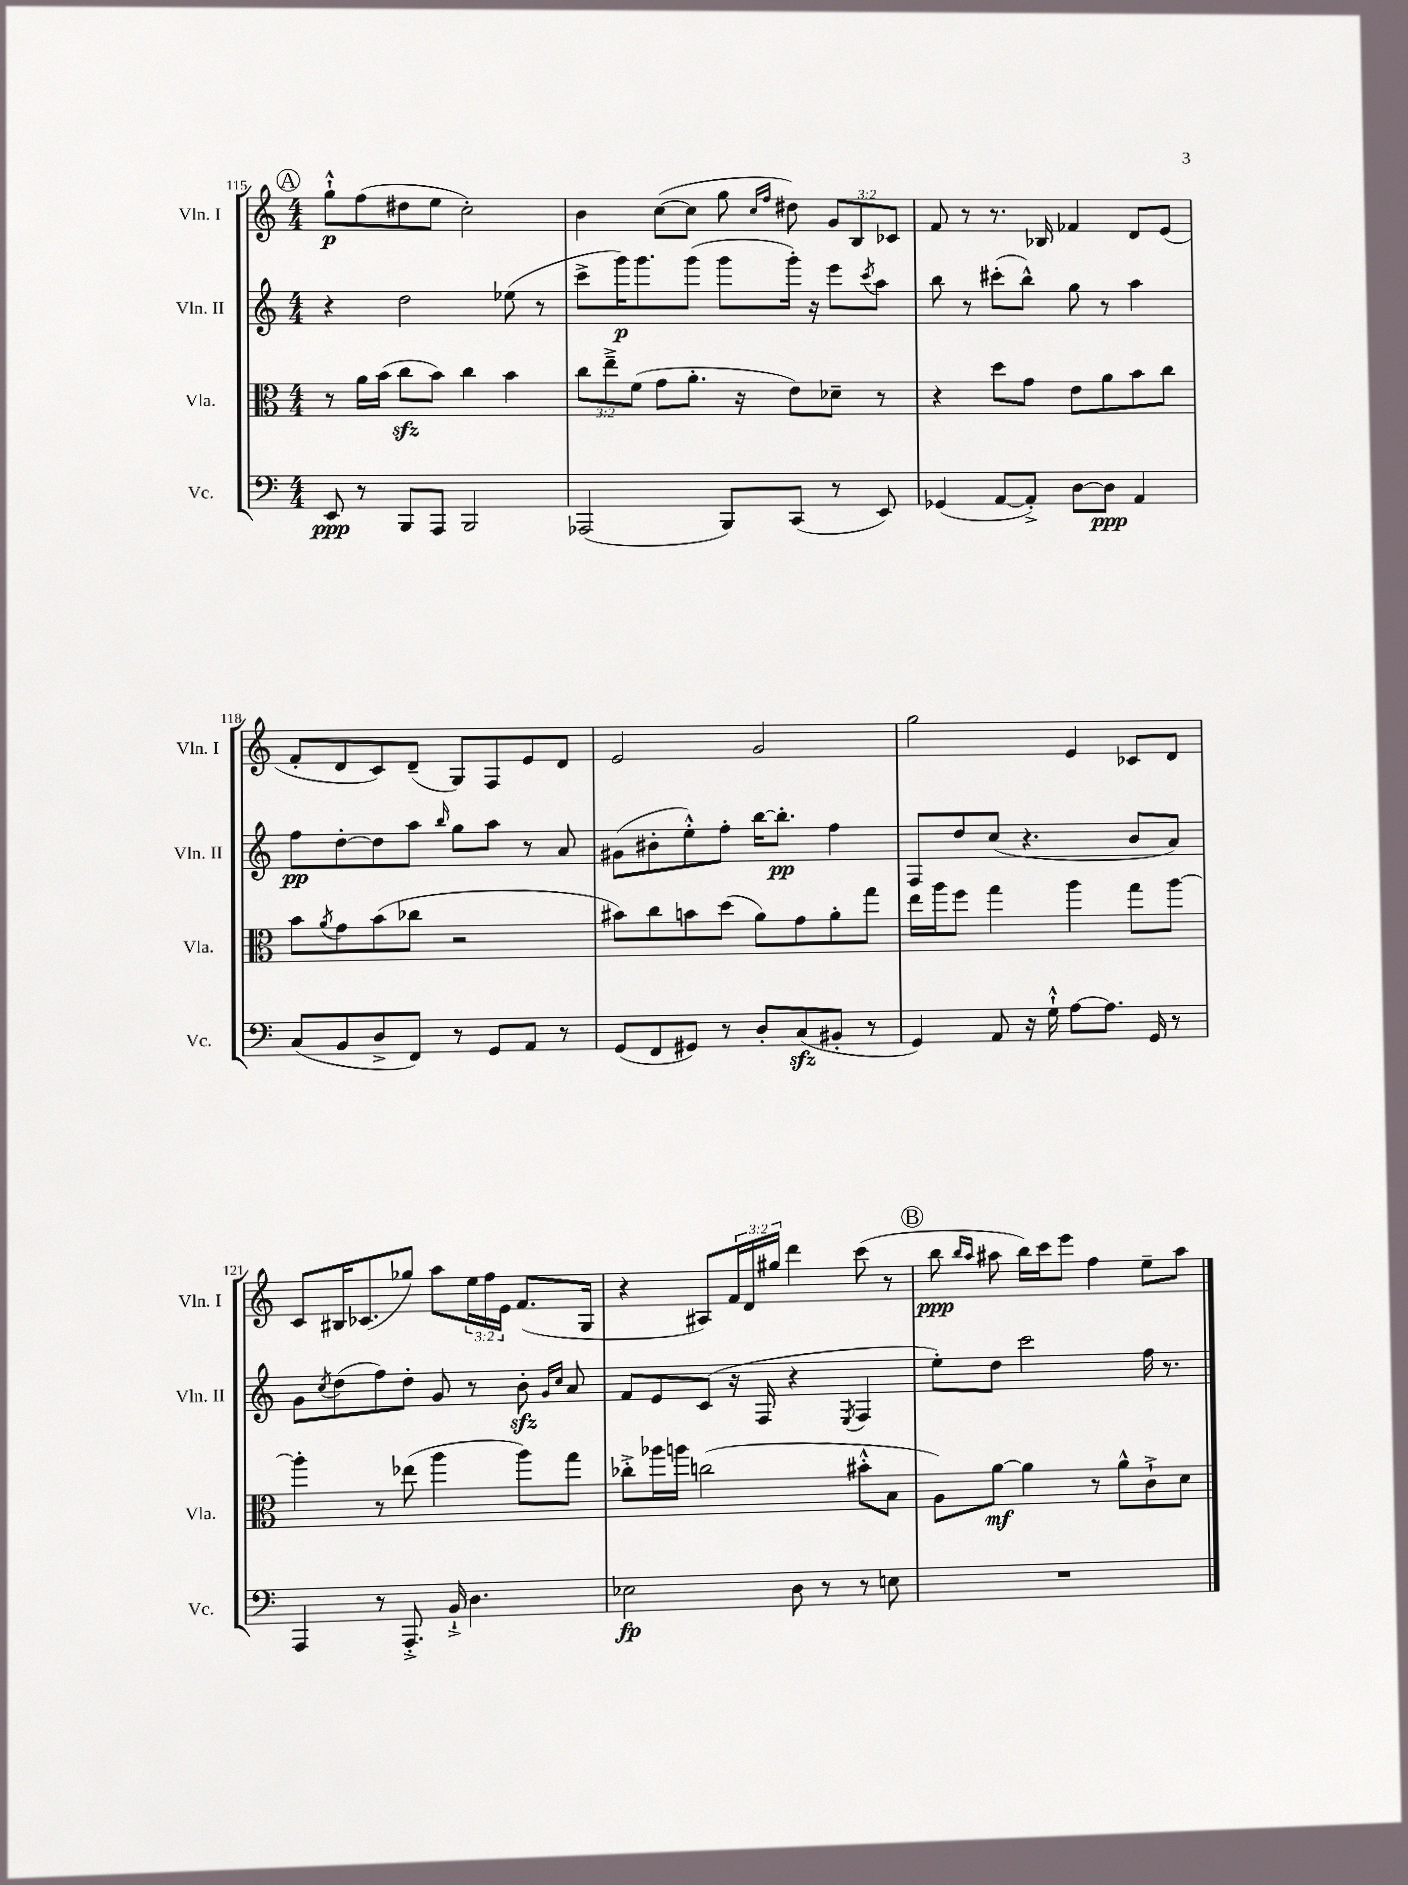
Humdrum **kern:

**kern	**dynam	**kern	**dynam	**kern	**dynam	**kern	**dynam
*part4	*part4	*part3	*part3	*part2	*part2	*part1	*part1
*staff4	*staff4	*staff3	*staff3	*staff2	*staff2	*staff1	*staff1
*I"Vc.	*	*I"Vla.	*	*I"Vln. II	*	*I"Vln. I	*
*I'Vc.	*	*I'Vla.	*	*I'Vln. II	*	*I'Vln. I	*
*clefF4	*	*clefC3	*	*clefG2	*	*clefG2	*
*k[]	*	*k[]	*	*k[]	*	*k[]	*
*M4/4	*	*M4/4	*	*M4/4	*	*M4/4	*
!!LO:REH:place=s1:t=A
=115	=115	=115	=115	=115	=115	=115	=115
8EE/	ppp	8r	.	4r	.	8gg`^^\L	p
8r	.	16a\LL	.	.	.	(8ff\	.
.	.	(16b\JJ	.	.	.	.	.
8BBB/L	.	8cczz\L	.	2dd\	.	8dd#X\	.
8AAA/J	.	8b\J)	.	.	.	8ee\J	.
2BBB/	.	4cc\	.	.	.	2cc'\)	.
.	.	4b\	.	(8ee-X\	.	.	.
.	.	.	.	8r	.	.	.
=116	=116	=116	=116	=116	=116	=116	=116
(2AAA-X/	.	12cc\L	.	8ccc^\L	.	4b\	.
.	.	12ee~^\	.	.	.	.	.
.	.	.	.	16ggg\K)	p	.	.
.	.	(12f\J	.	.	.	.	.
.	.	.	.	8.ggg\	.	.	.
.	.	8g\L	.	.	.	([8cc\L	.
.	.	8.a'\J	.	(8ggg\J	.	8cc\J]	.
8BBB/L)	.	.	.	8ggg\L	.	8gg\	.
.	.	16r	.	.	.	.	.
.	.	.	.	.	.	16qqcc/LL	.
.	.	.	.	.	.	16qqff/JJ	.
(8CC/J	.	8e\L)	.	16ggg'\Jk)	.	8dd#X\)	.
.	.	.	.	16r	.	.	.
8r	.	8d-X~\J	.	8eee\L	.	12g/L	.
.	.	.	.	.	.	12B/	.
.	.	.	.	8qccc/	.	.	.
8EE/)	.	8r	.	8aa\J	.	.	.
.	.	.	.	.	.	12c-X/J	.
=117	=117	=117	=117	=117	=117	=117	=117
(4GG-X/	.	4r	.	8bb\	.	8f/	.
.	.	.	.	8r	.	8r	.
[8AA/L	.	8dd\L	.	(8ccc#X'\L	.	8.r	.
8AA'^/J])	.	8g\J	.	8bb^^\J)	.	.	.
.	.	.	.	.	.	16B-X/	.
[8D\L	.	8e\L	.	8gg\	.	4f-X/	.
8D\J]	ppp	8a\	.	8r	.	.	.
4AA/	.	8b\	.	4aa\	.	8d/L	.
.	.	8cc\J	.	.	.	(8e/J	.
!!LO:LB:g=z
=118	=118	=118	=118	=118	=118	=118	=118
(8C/L	.	8b\L	.	8ff\L	pp	8f'/L	.
.	.	8qa/	.	.	.	.	.
8BB/	.	8g\	.	[8dd'\	.	8d/	.
8D^/	.	(8b\	.	8dd\]	.	8c/)	.
8FF/J)	.	8cc-X\J	.	8aa\J	.	(8d~/J	.
.	.	.	.	16qqbb/	.	.	.
8r	.	2r	.	8gg\L	.	8G/L)	.
8GG/L	.	.	.	8aa\J	.	8F/	.
8AA/J	.	.	.	8r	.	8e/	.
8r	.	.	.	8a/	.	8d/J	.
=119	=119	=119	=119	=119	=119	=119	=119
(8GG/L	.	8b#X\L)	.	(8g#X\L	.	2e/	.
8FF/	.	8cc\	.	8b#X'\	.	.	.
8GG#X/J)	.	8bn\	.	8ee'^^\)	.	.	.
8r	.	(8dd\J	.	8ff'\J	.	.	.
8D'/L	.	8a\L)	.	[16bb\KL	.	2g/	.
.	.	.	.	8.bb'\J]	pp	.	.
(8Czz/	.	8g\	.	.	.	.	.
8BB#X'/J	.	8a'\	.	4ff\	.	.	.
8r	.	8gg\J	.	.	.	.	.
=120	=120	=120	=120	=120	=120	=120	=120
4GG/)	.	16ee\LL	.	8F/L	.	2gg\	.
.	.	16aa\J	.	.	.	.	.
.	.	8ff\J	.	8dd/	.	.	.
8AA/	.	4gg\	.	(8cc/J	.	.	.
16r	.	.	.	4.r	.	.	.
16G`^^\	.	.	.	.	.	.	.
[8A\L	.	4aa\	.	.	.	4e/	.
8.A\J]	.	.	.	.	.	.	.
.	.	8gg\L	.	8b/L	.	8c-X/L	.
16GG/	.	.	.	.	.	.	.
8r	.	[8aa\J	.	8a/J)	.	8d/J	.
!!LO:LB:g=z
=121	=121	=121	=121	=121	=121	=121	=121
4AAA/	.	4aa'\]	.	8g\L	.	8c/L	.
.	.	.	.	8qcc/	.	.	.
.	.	.	.	(8dd\	.	16B#X/K	.
.	.	.	.	.	.	(8.c-X/	.
8r	.	8r	.	8ff\)	.	.	.
8.AAA'^/	.	(8ee-X\	.	8dd'\J	.	8gg-X/J)	.
.	.	4aa\	.	8g/	.	8aa\L	.
16BB`^/	.	.	.	.	.	.	.
4.D\	.	.	.	8r	.	24ee\L	.
.	.	.	.	.	.	24ff\	.
.	.	.	.	.	.	24e\JJ	.
.	.	8aa\L)	.	8bzz'\	.	(8.f/L	.
.	.	.	.	16qqg/LL	.	.	.
.	.	.	.	16qqcc/JJ	.	.	.
.	.	8gg\J	.	8a/	.	.	.
.	.	.	.	.	.	16G/Jk	.
=122	=122	=122	=122	=122	=122	=122	=122
2E-X\	fp	8cc-X'^\L	.	8f/L	.	4r	.
.	.	16aa-X\L	.	8e/	.	.	.
.	.	16aan\JJ	.	.	.	.	.
.	.	(2ccn\	.	(8c/J	.	8A#X/L)	.
.	.	.	.	16r	.	24f/L	.
.	.	.	.	.	.	24d/	.
.	.	.	.	16F/	.	.	.
.	.	.	.	.	.	24gg#X/JJ	.
8D\	.	.	.	4r	.	4ddd\	.
8r	.	.	.	.	.	.	.
.	.	.	.	8qE/	.	.	.
8r	.	8b#X'^^\L	.	4F/	.	(8ccc\	.
8En\	.	8B\J	.	.	.	8r	.
!!LO:REH:place=s1:t=B
=123	=123	=123	=123	=123	=123	=123	=123
1r	.	8A\L)	.	8ee'\L)	.	8bb\	ppp
.	.	.	.	.	.	16qqbb/LL	.
.	.	.	.	.	.	16qqaa/JJ	.
.	.	[8a\J	mf	8dd\J	.	8aa#X\	.
.	.	4a\]	.	2ccc\	.	16bb\LL)	.
.	.	.	.	.	.	16ccc\J	.
.	.	.	.	.	.	8eee\J	.
.	.	8r	.	.	.	4ff\	.
.	.	8a^^\L	.	.	.	.	.
.	.	8c`^\	.	16ff\	.	8ee~\L	.
.	.	.	.	8.r	.	.	.
.	.	8d\J	.	.	.	8aa#\J	.
==	==	==	==	==	==	==	==
*-	*-	*-	*-	*-	*-	*-	*-
